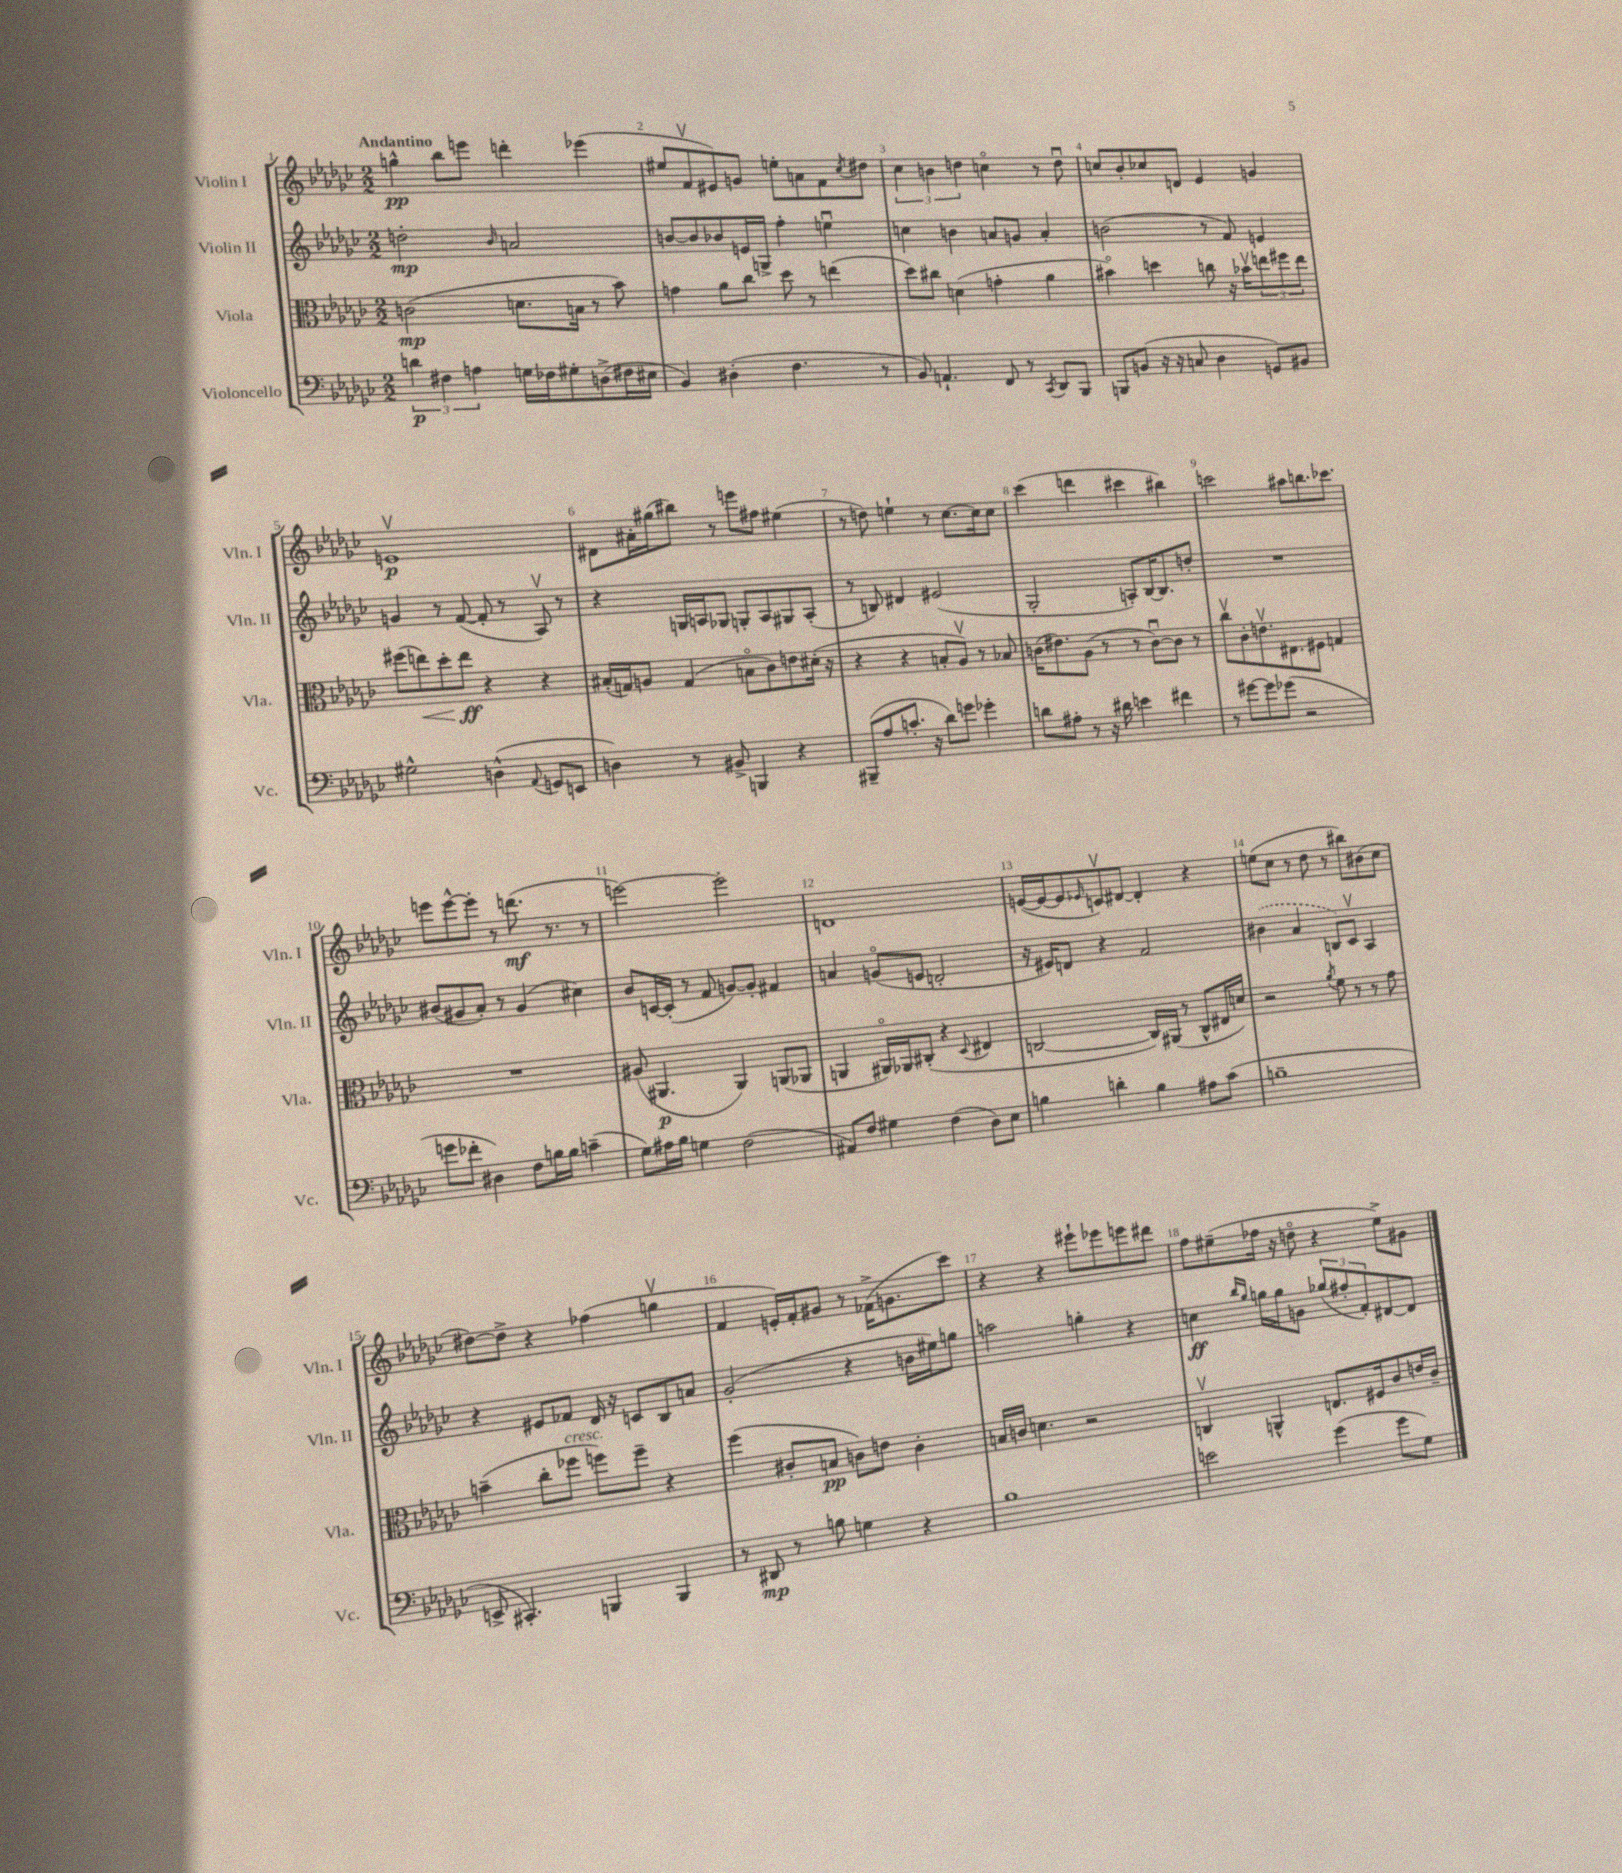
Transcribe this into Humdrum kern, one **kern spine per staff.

**kern	**dynam	**kern	**dynam	**kern	**dynam	**kern	**dynam
*part4	*part4	*part3	*part3	*part2	*part2	*part1	*part1
*staff4	*staff4	*staff3	*staff3	*staff2	*staff2	*staff1	*staff1
*I"Violoncello	*	*I"Viola	*	*I"Violin II	*	*I"Violin I	*
*I'Vc.	*	*I'Vla.	*	*I'Vln. II	*	*I'Vln. I	*
*clefF4	*	*clefC3	*	*clefG2	*	*clefG2	*
*k[b-e-a-d-g-c-]	*	*k[b-e-a-d-g-c-]	*	*k[b-e-a-d-g-c-]	*	*k[b-e-a-d-g-c-]	*
*M2/2	*	*M2/2	*	*M2/2	*	*M2/2	*
=1	=1	=1	=1	=1	=1	=1	=1
!	!	!	!	!	!	!LO:TX:a:B:t=Andantino	!
6dn\	p	(2cn\	mp	2ddn'\	mp	4ggn^^\	pp
6F#X\	.	.	.	.	.	.	.
.	.	.	.	.	.	8bb-\L	.
6An\	.	.	.	.	.	.	.
.	.	.	.	.	.	8eeen\J	.
.	.	.	.	16qqb-/	.	.	.
16Gn\LL	.	8.dn\L	.	2an/	.	4dddn'\	.
16F-X\J	.	.	.	.	.	.	.
8G#X'\	.	.	.	.	.	.	.
.	.	16Bn\Jk	.	.	.	.	.
(8Dn^\	.	8r	.	.	.	(4eee-X\	.
16F#X\L	.	8b-\)	.	.	.	.	.
16E#X\JJ	.	.	.	.	.	.	.
=2	=2	=2	=2	=2	=2	=2	=2
4BB-/)	.	4gn\	.	[8bn/L	.	8ee#X/L	.
.	.	.	.	8b/]	.	8fv/	.
(4D#X'\	.	8a-\L	.	8b-X/	.	8e#X/)	.
.	.	8cc-\J	.	16en/L	.	8gn/J	.
.	.	.	.	16Gn^/JJ	.	.	.
4.F\	.	8dd-\	.	4ff'\	.	8een'\L	.
.	.	8r	.	.	.	8an\	.
.	.	(4een\	.	4eenu\	.	8f\	.
.	.	.	.	.	.	8qcc-/	.
8r	.	.	.	.	.	8dd#X\J	.
=3	=3	=3	=3	=3	=3	=3	=3
8BB-/)	.	8dd-\L)	.	4ccn\	.	6cc-\	.
4.AAn`/	.	8cc#X\J	.	.	.	.	.
.	.	.	.	.	.	6bn\	.
.	.	(4dn\	.	4bn\	.	.	.
.	.	.	.	.	.	6ddn\	.
8FF/	.	4gn'\	.	8an/L	.	4ccn\	.
8r	.	.	.	8gn/J	.	.	.
8qCC-/	.	.	.	.	.	.	.
8DD-/L	.	4a-\	.	4a'/	.	8r	.
8BBB-/J	.	.	.	.	.	8ddu\	.
=4	=4	=4	=4	=4	=4	=4	=4
8BBBn/L	.	4b#X\)	.	(2bn\	.	8ccn/L	.
(8BBn/J	.	.	.	.	.	8b-'/	.
16r	.	4ddn\	.	.	.	8cc-X/	.
16r	.	.	.	.	.	.	.
8Cn/	.	.	.	.	.	8dn/J	.
4D-\	.	8ccn\	.	8r	.	4e-/	.
.	.	16r	.	8f/)	.	.	.
.	.	16b-Xv\KL	.	.	.	.	.
8GGn/L)	.	12een\	.	4en/	.	4gn/	.
.	.	12ff#X\	.	.	.	.	.
8BB#X/J	.	.	.	.	.	.	.
.	.	12ee\J	.	.	.	.	.
!!LO:LB:g=z
=5	=5	=5	=5	=5	=5	=5	=5
2G#X^^\	.	(8ff#X\L	.	4gn/	.	1env	p
!	!	!	!LO:HP:b	!	!	!	!
.	.	8een\)	<	.	.	.	.
.	.	8dd-'\	.	8r	.	.	.
.	.	8ee\J	ff	([8f/	.	.	.
(4Dn^^\	.	4r	[	8f'/]	.	.	.
.	.	.	.	8r	.	.	.
8qqAA-/	.	.	.	.	.	.	.
8GGn/L	.	4r	.	8A-v/)	.	.	.
8EEn/J	.	.	.	8r	.	.	.
=6	=6	=6	=6	=6	=6	=6	=6
4Dn\)	.	(16B#X'/LL	.	4r	.	8d#X\L	.
.	.	16Gn/J)	.	.	.	.	.
.	.	8An/J	.	.	.	16a#X'\L	.
.	.	.	.	.	.	(16gg#X\J	.
8r	.	(4G/	.	16Gn/LL	.	8bb#X\J)	.
.	.	.	.	16An/J	.	.	.
8BB#X^/	.	.	.	8G-X/J	.	8r	.
4BBBn/	.	8Bn\L	.	8Gn'/L	.	8eeen\L	.
.	.	8c-\)	.	8A/	.	8ff#X\J	.
4r	.	8en\	.	8G#X/	.	(4ee#X\	.
.	.	(16d#X'\Jk	.	(8A'/J	.	.	.
.	.	16r	.	.	.	.	.
=7	=7	=7	=7	=7	=7	=7	=7
(8BBB#X~/L	.	4r	.	8r	.	8r	.
8A-/	.	.	.	8Bn/)	.	8ddn\)	.
8.cn'/J	.	4r	.	4d#X/	.	4een`\	.
16r	.	.	.	.	.	.	.
8d-\L)	.	8Bn'/L	.	(2e#X/	.	8r	.
8gn\J	.	8A-v/J)	.	.	.	[8.cc-\L	.
4g-X'\	.	8r	.	.	.	.	.
.	.	.	.	.	.	16cc-\k]	.
.	.	8B-X/	.	.	.	8cc-\J	.
=8	=8	=8	=8	=8	=8	=8	=8
8dn\L	.	(16cn\KL	.	2G-'/	.	(4ccc-\	.
.	.	8.e#X\)	.	.	.	.	.
8A#X'\J	.	.	.	.	.	.	.
8r	.	(8A-\J	.	.	.	4dddn\	.
16r	.	8r	.	.	.	.	.
16d#X\	.	.	.	.	.	.	.
4en\	.	8r	.	8An'/L)	.	4ccc#X\	.
.	.	[8cu\L)	.	[16B-/K	.	.	.
.	.	.	.	8.B-/]	.	.	.
4f#X\	.	8c\J]	.	.	.	4bb#X\)	.
.	.	8r	.	8ddn'/J	.	.	.
=9	=9	=9	=9	=9	=9	=9	=9
8r	.	8cc-v\L	.	1r	.	2cccn\	.
[8g#X\L	.	8c-'\	.	.	.	.	.
8g#\]	.	8.env\	.	.	.	.	.
(8g-X\J	.	.	.	.	.	.	.
.	.	8.E#X\	.	.	.	.	.
2r	.	.	.	.	.	8aa#X\L	.
.	.	8F#X\J	.	.	.	8.bbn\	.
.	.	4Gn/	.	.	.	.	.
.	.	.	.	.	.	8.ccc-X\J	.
!!LO:LB:g=z
=10	=10	=10	=10	=10	=10	=10	=10
8gn\L	.	1r	.	(8b#X/L	.	8eeen\L	.
8f-X'\J	.	.	.	8g#X/	.	[8eee^^\	.
4D#X\)	.	.	.	8a-'/J)	.	8eee'\J]	.
.	.	.	.	8r	.	8r	.
8F\L	.	.	.	(4g#/	.	(8.dddn\	mf
16Bn\L	.	.	.	.	.	.	.
16B\JJ	.	.	.	.	.	8.r	.
(4cn~\	.	.	.	4cc#X\)	.	.	.
.	.	.	.	.	.	8r	.
=11	=11	=11	=11	=11	=11	=11	=11
8G-\L)	.	(8A#X/	.	8b-/L	.	[2eeen\)	.
16A#X\L	.	4.AA#X/	p	[16cn/L	.	.	.
16B-\JJ	.	.	.	(16c'/JJ]	.	.	.
4Gn\	.	.	.	8r	.	.	.
.	.	.	.	8f/	.	.	.
(2F\	.	4AA#/)	.	[8gn/L)	.	2eee'\]	.
.	.	.	.	8g'/J]	.	.	.
.	.	(8AAn/L	.	4f#X/	.	.	.
.	.	8AA-X/J	.	.	.	.	.
=12	=12	=12	=12	=12	=12	=12	=12
8AA#X/L)	.	4AAn/	.	4an/	.	1dn	.
8F/J	.	.	.	.	.	.	.
4G#X\	.	16AA#X/LL)	.	(8gn/L	.	.	.
.	.	16AA-X/J	.	.	.	.	.
.	.	(8C#X'/J	.	8en/J	.	.	.
(4F\	.	4r	.	2dn'/	.	.	.
.	.	8qqD-/	.	.	.	.	.
8D-\L)	.	4E#X/	.	.	.	.	.
8E-\J	.	.	.	.	.	.	.
=13	=13	=13	=13	=13	=13	=13	=13
4Bn\	.	[2Cn/	.	16r	.	([16en/LL	.
.	.	.	.	16e#X/KL)	.	16e/J_	.
.	.	.	.	8dn/J	.	8e/]	.
.	.	.	.	.	.	16qqe-X/	.
4dn'\	.	.	.	4r	.	8cnv/)	.
.	.	.	.	.	.	[8d#X/J	.
4B\	.	16C/LL])	.	2f/	.	4d#'/]	.
.	.	(16AA#X/JJ	.	.	.	.	.
.	.	8r	.	.	.	.	.
8A#X\L	.	8C^^/L	.	.	.	4r	.
(8c-\J	.	16E#X/L	.	.	.	.	.
.	.	16dn/JJ)	.	.	.	.	.
=14	=14	=14	=14	=14	=14	=14	=14
1Bn~	.	2r	.	(4b#X\	.	(8een\L	.
.	.	.	.	.	.	8cc-\J	.
.	.	.	.	4a-/	.	8r	.
.	.	.	.	.	.	8dd-\	.
.	.	8qa-/	.	.	.	.	.
.	.	8f\	.	8Bn/L)	.	8r	.
.	.	8r	.	8c-v/J	.	8bb#X\L)	.
.	.	8r	.	4A-/	.	(8b#X\	.
.	.	8g-\	.	.	.	8cc-\J	.
!!LO:LB:g=z
=15	=15	=15	=15	=15	=15	=15	=15
8EEn^/	.	(4bn~\	.	4r	.	[8dd#X\L)	.
4.CC#X'/)	.	.	.	.	.	8dd#^\J]	.
.	.	8cc-'\L	.	8e#X/L	.	4r	.
!	!	!LO:TX:a:i:t=cresc.	!	!	!	!	!
.	.	8ff-X\J	.	8f-X/J	.	.	.
4BBBn/	.	8ffn\L)	.	16d-/	.	(4ff-X\	.
.	.	.	.	16r	.	.	.
.	.	8ff~\J	.	8cn/L	.	.	.
4BBB/	.	4r	.	8B-/	.	4ggnv\	.
.	.	.	.	8an/J	.	.	.
=16	=16	=16	=16	=16	=16	=16	=16
8r	.	(4ff\	.	(2g-'/	.	4f/	.
8DD#X/	mp	.	.	.	.	.	.
8r	.	8c#X'/L	.	.	.	16en'/LL)	.
.	.	.	.	.	.	16f'/J	.
8Bn\	.	8Bn/J	pp	.	.	8g#X/J	.
4Gn\	.	8cn\L)	.	4r	.	8r	.
.	.	8en\J	.	.	.	(16f-X^\KL	.
.	.	.	.	.	.	8.gn\	.
4r	.	4c'\	.	16bn\LL	.	.	.
.	.	.	.	16ee#X\J)	.	.	.
.	.	.	.	8ggn\J	.	8ccc-\J)	.
=17	=17	=17	=17	=17	=17	=17	=17
1B-	.	16Bn/LL	.	2aan\	.	4r	.
.	.	16cn/JJ	.	.	.	.	.
.	.	4.dn\	.	.	.	.	.
.	.	.	.	.	.	4r	.
.	.	2r	.	4ggn'\	.	8eee#X`\L	.
.	.	.	.	.	.	8eee-X\	.
.	.	.	.	4r	.	8eeen\	.
.	.	.	.	.	.	8ddd#X\J	.
=18	=18	=18	=18	=18	=18	=18	=18
2en\	.	4Cnv/	.	4ccn\	ff	8ff\L	.
.	.	.	.	.	.	(8ee#X~\	.
.	.	.	.	16qqbb-/LL	.	.	.
.	.	.	.	16qqgg-/JJ	.	.	.
.	.	4AAn^^/	.	16ggn\LL	.	16ff-X\Jk	.
.	.	.	.	16gg\J	.	16r	.
.	.	.	.	8gn\J	.	8ddn\	.
(4g-\	.	8.En/L	.	(12gg-X/L	.	4r	.
.	.	.	.	12ff#X'/	.	.	.
.	.	.	.	12f'/)	.	.	.
.	.	16F#X/k	.	.	.	.	.
8g-\L	.	8c-/	.	[8d#X/	.	8ee#^\L)	.
8G-\J)	.	16en/L	.	8d#/J]	.	8g#X\J	.
.	.	16c-~/JJ	.	.	.	.	.
==	==	==	==	==	==	==	==
*-	*-	*-	*-	*-	*-	*-	*-
